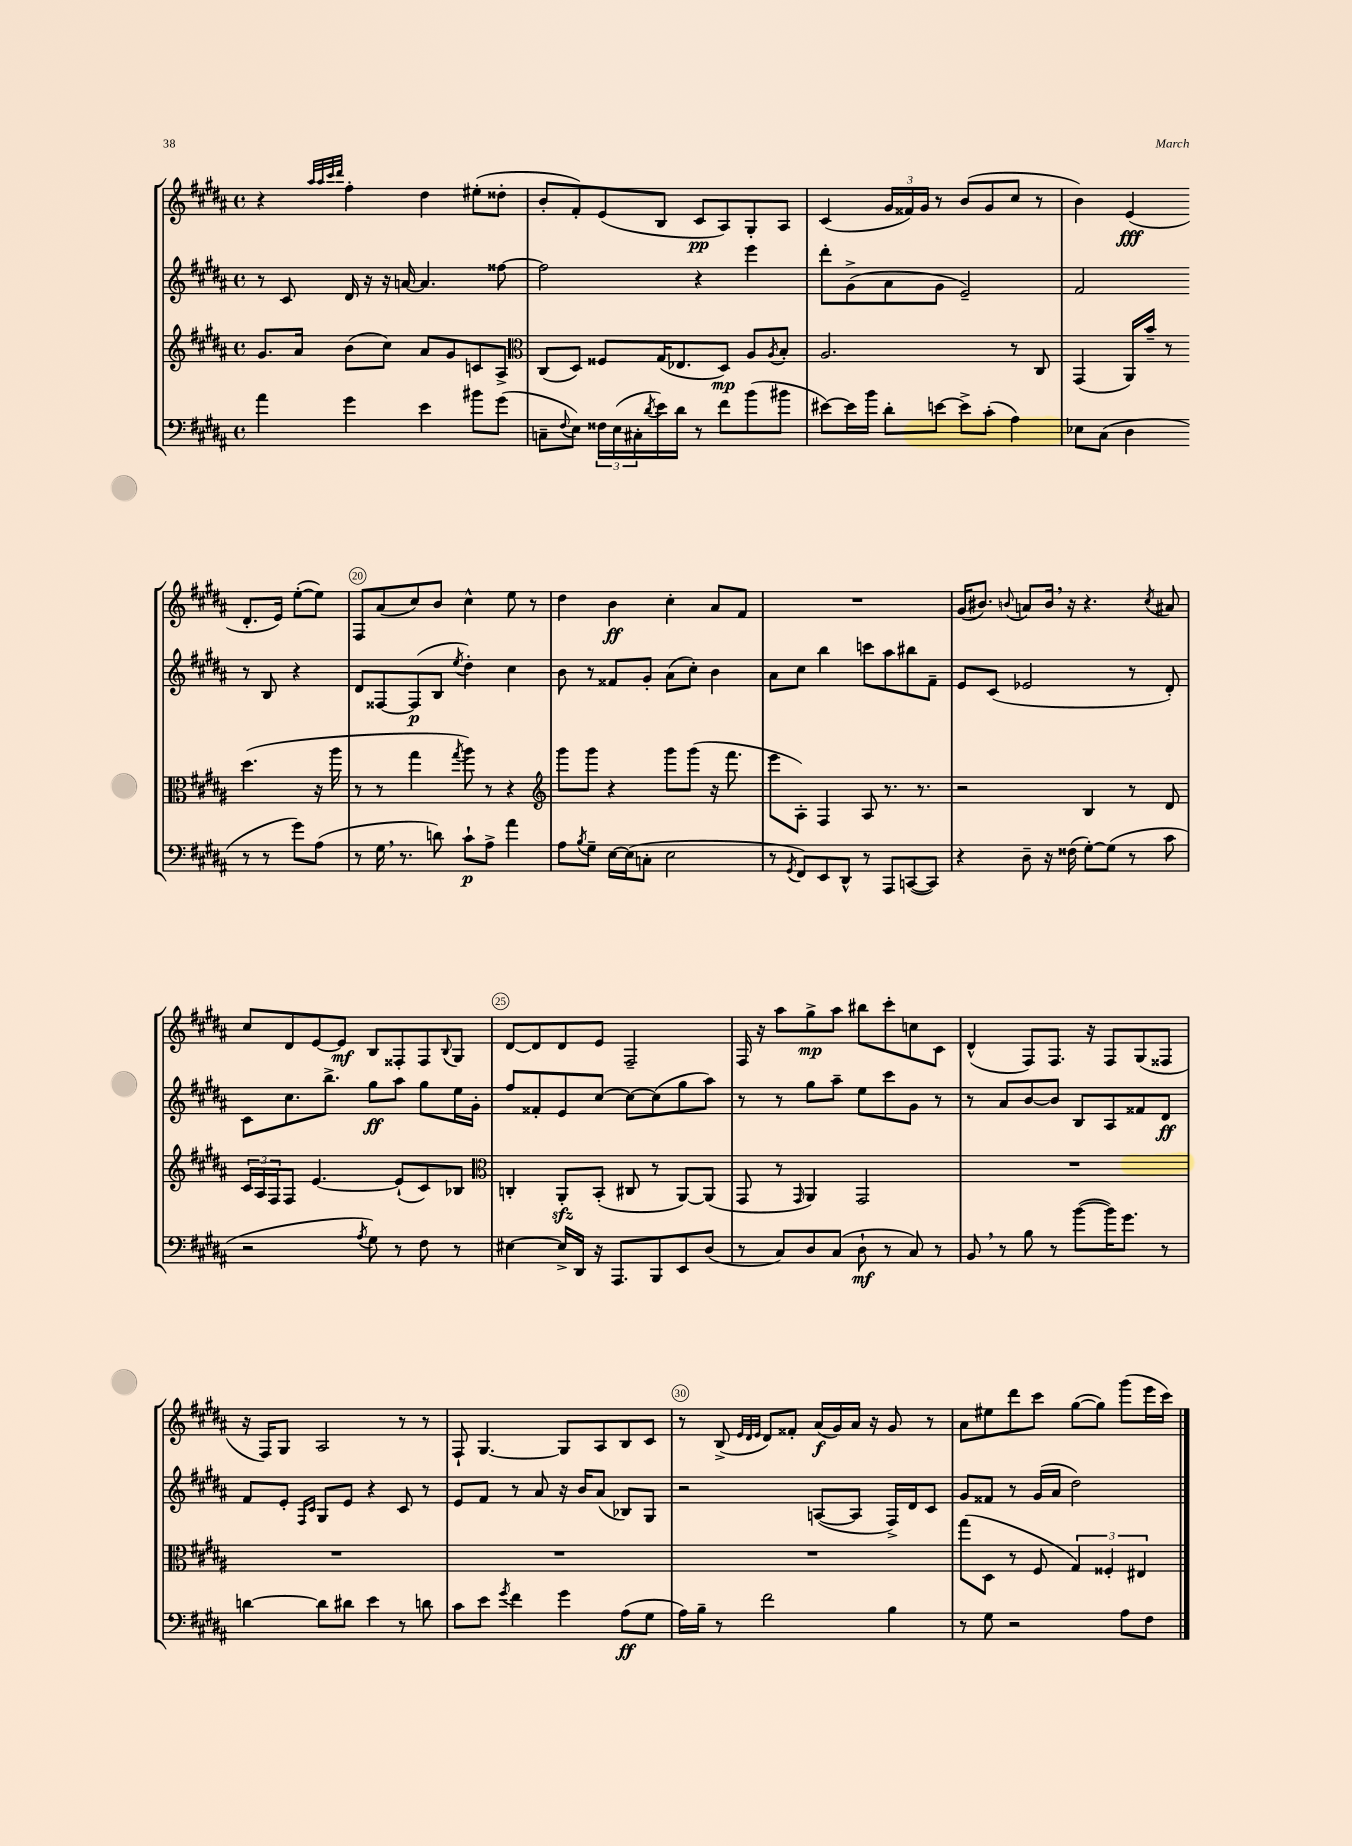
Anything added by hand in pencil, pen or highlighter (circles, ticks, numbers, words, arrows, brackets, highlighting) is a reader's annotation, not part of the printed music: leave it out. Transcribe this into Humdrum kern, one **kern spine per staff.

**kern	**dynam	**kern	**dynam	**kern	**dynam	**kern	**dynam
*part4	*part4	*part3	*part3	*part2	*part2	*part1	*part1
*staff4	*staff4	*staff3	*staff3	*staff2	*staff2	*staff1	*staff1
*clefF4	*	*clefG2	*	*clefG2	*	*clefG2	*
*k[f#c#g#d#a#]	*	*k[f#c#g#d#a#]	*	*k[f#c#g#d#a#]	*	*k[f#c#g#d#a#]	*
*M4/4	*	*M4/4	*	*M4/4	*	*M4/4	*
*met(c)	*	*met(c)	*	*met(c)	*	*met(c)	*
=16	=16	=16	=16	=16	=16	=16	=16
4a#\	.	8.g#/L	.	8r	.	4r	.
.	.	.	.	8c#/	.	.	.
.	.	16a#/Jk	.	.	.	.	.
.	.	.	.	.	.	32qqaa#/LLL	.
.	.	.	.	.	.	32qqaa#/	.
.	.	.	.	.	.	32qqccc#/	.
.	.	.	.	.	.	32qqddd#/JJJ	.
4g#\	.	(8b\L	.	16d#/	.	4ff#'\	.
.	.	.	.	16r	.	.	.
.	.	8cc#\J)	.	16r	.	.	.
.	.	.	.	[16an/	.	.	.
4e\	.	8a#/L	.	4.a/]	.	4dd#\	.
.	.	8g#/	.	.	.	.	.
8b#X\L	.	8cn/	.	.	.	(8ee#X'\L	.
(8g#\J	.	8A#^/J	.	[8ff##X\	.	8dd##X'\J	.
=17	=17	=17	=17	=17	=17	=17	=17
*	*	*clefC3	*	*	*	*	*
8Cn~\L	.	(8C#/L	.	2ff##\]	.	8b'/L	.
8qqF#/	.	.	.	.	.	.	.
8E\J)	.	8D#/J)	.	.	.	8f#'/)	.
24F##X\LL	.	8F##X/L	.	.	.	(8e/	.
(24E\	.	.	.	.	.	.	.
24C#X'\	.	.	.	.	.	.	.
8qd#/	.	.	.	.	.	.	.
16e\)	.	(16G#/K	.	.	.	8B/J	.
16d#\JJ	.	8.E-X/	.	.	.	.	.
8r	.	.	.	4r	.	8c#/L	pp
8f#\L	.	8D#/J)	mp	.	.	8A#/)	.
(8b\	.	8A#/L	.	4eee\	.	8G#'/	.
.	.	8qA#/	.	.	.	.	.
8b#X\J	.	8B'/J	.	.	.	8A#/J	.
=18	=18	=18	=18	=18	=18	=18	=18
[8e#X\L)	.	2.A#/	.	8ddd#'\L	.	(4c#/	.
16e#\L]	.	.	.	(8g#^\	.	.	.
16b\JJ	.	.	.	.	.	.	.
8d#'\L	.	.	.	8a#\	.	24g#/LL	.
.	.	.	.	.	.	24f##X/)	.
.	.	.	.	.	.	24g#/JJ	.
[8en\J	.	.	.	8g#\J	.	8r	.
8e^\L]	.	.	.	2e~/)	.	(8b/L	.
(8c#'\J	.	.	.	.	.	8g#/	.
4A#\)	.	8r	.	.	.	8cc#/J	.
.	.	8C#/	.	.	.	8r	.
=19	=19	=19	=19	=19	=19	=19	=19
8E-X\L	.	(4GG#/	.	2f#/	.	4b\)	.
(8C#\J	.	.	.	.	.	.	.
4D#\	.	16AA#/LL)	.	.	.	(4e/	fff
.	.	16b~/JJ	.	.	.	.	.
.	.	8r	.	.	.	.	.
8r	.	(4.dd#\	.	8r	.	8.d#'/L	.
8r	.	.	.	8B/	.	.	.
.	.	.	.	.	.	16e/Jk)	.
8g#\L)	.	.	.	4r	.	([8ee'\L	.
(8A#\J	.	16r	.	.	.	8ee\J])	.
.	.	16aa#\	.	.	.	.	.
!!LO:LB:g=z
=20	=20	=20	=20	=20	=20	=20	=20
8r	.	8r	.	8d#/L	.	8F#/L	.
16G#,\	.	8r	.	[8F##X/	.	(8a#/	.
8.r	.	.	.	.	.	.	.
.	.	4gg#\	.	(8F##/]	p	8cc#/)	.
8dn\)	.	.	.	8B/J	.	8b/J	.
.	.	8qgg#/	.	8qee/	.	.	.
8c#`\L	p	8aa#\)	.	4dd#'\)	.	4cc#^^\	.
8A#^\J	.	8r	.	.	.	.	.
4a#\	.	4r	.	4cc#\	.	8ee\	.
.	.	.	.	.	.	8r	.
=21	=21	=21	=21	=21	=21	=21	=21
*	*	*clefG2	*	*	*	*	*
8A#\L	.	8ggg#\L	.	8b\	.	4dd#\	.
8qB/	.	.	.	.	.	.	.
8G#~\J	.	8ggg#\J	.	8r	.	.	.
[16E\LL	.	4r	.	8f##X/L	.	4b\	ff
(16E\J]	.	.	.	.	.	.	.
8Cn'\J	.	.	.	8g#'/J	.	.	.
2E\	.	8ggg#\L	.	(8a#\L	.	4cc#'\	.
.	.	(8ggg#\J	.	8cc#'\J)	.	.	.
.	.	16r	.	4b\	.	8a#/L	.
.	.	8.fff#\	.	.	.	.	.
.	.	.	.	.	.	8f#/J	.
=22	=22	=22	=22	=22	=22	=22	=22
8r	.	8eee\L	.	8a#\L	.	1r	.
8qGG#/	.	.	.	.	.	.	.
8FF#/L)	.	8A#'\J)	.	8cc#\J	.	.	.
8EE/	.	4F#/	.	4bb\	.	.	.
8DD#^^/J	.	.	.	.	.	.	.
8r	.	8A#/	.	8cccn\L	.	.	.
8AAA#/L	.	8.r	.	8aa#\	.	.	.
([8CCn/	.	.	.	8bb#X\	.	.	.
.	.	8.r	.	.	.	.	.
8CC/J])	.	.	.	8f#~\J	.	.	.
=23	=23	=23	=23	=23	=23	=23	=23
4r	.	2r	.	8e/L	.	(16g#/KL	.
.	.	.	.	.	.	8.b#X/J)	.
.	.	.	.	(8c#/J	.	.	.
.	.	.	.	.	.	8qqbn/	.
8D#~\	.	.	.	2e-X/	.	8an/L	.
16r	.	.	.	.	.	16b,/Jk	.
(16F##X\	.	.	.	.	.	16r	.
[8G#'\L)	.	4B/	.	.	.	4.r	.
(8G#\J]	.	.	.	.	.	.	.
8r	.	8r	.	8r	.	.	.
.	.	.	.	.	.	8qcc#/	.
8c#\	.	8d#/	.	8d#'/)	.	8a#X/	.
!!LO:LB:g=z
=24	=24	=24	=24	=24	=24	=24	=24
2r	.	24c#/LL	.	8c#\L	.	8cc#/L	.
.	.	24A#/	.	.	.	.	.
.	.	24F#/J	.	.	.	.	.
.	.	8F#/J	.	8.cc#\	.	8d#/	.
.	.	[4.e/	.	.	.	[8e/	.
.	.	.	.	8.bb^\J	.	.	.
.	.	.	.	.	.	8e/J]	mf
8qA#/	.	.	.	.	.	.	.
8G#\)	.	.	.	8gg#\L	ff	8B/L	.
8r	.	(8e`/L]	.	8aa#\J	.	8F##X'/	.
8F#\	.	8c#/)	.	8gg#\L	.	8F##/	.
.	.	.	.	.	.	8qqB/	.
8r	.	8B-X/J	.	16ee\L	.	8G#/J	.
.	.	.	.	16g#'\JJ	.	.	.
=25	=25	=25	=25	=25	=25	=25	=25
*	*	*clefC3	*	*	*	*	*
[4E#X\	.	4Cn'/	.	8ff#/L	.	[8d#/L	.
.	.	.	.	8f##X'/	.	8d#/]	.
16E#^/LL]	.	8AA#zz'/L	.	8e/	.	8d#/	.
16DD#/JJ	.	.	.	.	.	.	.
16r	.	(8BB'/J	.	[8cc#/J	.	8e/J	.
8.AAA#/L	.	.	.	.	.	.	.
.	.	8C#X/	.	8cc#\L_	.	2F#~/	.
8BBB/	.	8r	.	(8cc#\]	.	.	.
8EE/	.	[8AA#/L)	.	8gg#\	.	.	.
(8D#/J	.	(8AA#/J]	.	8aa#\J)	.	.	.
=26	=26	=26	=26	=26	=26	=26	=26
8r	.	8GG#/	.	8r	.	16F#/	.
.	.	.	.	.	.	16r	.
8C#/L)	.	8r	.	8r	.	8aa#\L	.
.	.	16qqGG#/	.	.	.	.	.
8D#/	.	4AA#/)	.	8gg#\L	.	8gg#^\	mp
(8C#/J	.	.	.	8aa#~\J	.	8aa#\J	.
8D#`\	mf	2GG#/	.	8ee\L	.	8bb#X\L	.
8r	.	.	.	8ccc#\	.	8ccc#'\	.
8C#/)	.	.	.	8g#\J	.	8ccn\	.
8r	.	.	.	8r	.	8c#\J	.
=27	=27	=27	=27	=27	=27	=27	=27
8BB,/	.	1r	.	8r	.	(4d#^^/	.
8r	.	.	.	8a#/L	.	.	.
8B\	.	.	.	[8b/	.	8F#/L)	.
8r	.	.	.	8b/J]	.	8.F#/J	.
([8b\L	.	.	.	8B/L	.	.	.
.	.	.	.	.	.	16r	.
16b\K])	.	.	.	8A#/	.	8F#/L	.
8.g#\J	.	.	.	.	.	.	.
.	.	.	.	8f##X/	.	(8G#/	.
8r	.	.	.	8d#/J	ff	8F##X/J	.
!!LO:LB:g=z
=28	=28	=28	=28	=28	=28	=28	=28
[4dn\	.	1r	.	8f#/L	.	16r	.
.	.	.	.	.	.	16F#/KL)	.
.	.	.	.	8e'/J	.	8G#/J	.
.	.	.	.	16qqF#/LL	.	.	.
.	.	.	.	16qqc#/JJ	.	.	.
8d\L]	.	.	.	8G#/L	.	2A#/	.
8d#X\J	.	.	.	8e/J	.	.	.
4e\	.	.	.	4r	.	.	.
8r	.	.	.	8c#/	.	8r	.
8dn\	.	.	.	8r	.	8r	.
=29	=29	=29	=29	=29	=29	=29	=29
8c#\L	.	1r	.	8e/L	.	8F#`/	.
8e\J	.	.	.	8f#/J	.	[4.G#/	.
8qg#/	.	.	.	.	.	.	.
4f#\	.	.	.	8r	.	.	.
.	.	.	.	8a#/	.	.	.
4g#\	.	.	.	16r	.	8G#/L]	.
.	.	.	.	16b/KL	.	.	.
.	.	.	.	(8a#/J	.	8A#/	.
(8A#\L	ff	.	.	8B-X/L)	.	8B/	.
8G#\J	.	.	.	8G#/J	.	8c#/J	.
=30	=30	=30	=30	=30	=30	=30	=30
16A#\LL)	.	1r	.	2r	.	8r	.
16B~\JJ	.	.	.	.	.	.	.
8r	.	.	.	.	.	(8B^/	.
.	.	.	.	.	.	32qqe/LLL	.
.	.	.	.	.	.	32qqd#/	.
.	.	.	.	.	.	32qqe/JJJ	.
2f#\	.	.	.	.	.	8d#/L)	.
.	.	.	.	.	.	8f##X'/J	.
.	.	.	.	([8An/L	.	(16a#/LL	f
.	.	.	.	.	.	16g#/)	.
.	.	.	.	8A/J]	.	16a#/JJ	.
.	.	.	.	.	.	16r	.
4B\	.	.	.	16F#^/LL)	.	8g#/	.
.	.	.	.	16d#/J	.	.	.
.	.	.	.	8c#/J	.	8r	.
=31	=31	=31	=31	=31	=31	=31	=31
8r	.	(8gg#\L	.	8g#/L	.	8a#\L	.
8G#\	.	8D#\J	.	8f##X/J	.	8ee#X\	.
2r	.	8r	.	8r	.	8ddd#\	.
.	.	8F#/	.	(16g#/LL	.	8ccc#\J	.
.	.	.	.	16a#/JJ	.	.	.
.	.	6G#/)	.	2dd#\)	.	([8gg#\L	.
.	.	.	.	.	.	8gg#\J])	.
.	.	6F##X'/	.	.	.	.	.
8A#\L	.	.	.	.	.	(8ggg#\L	.
.	.	6E#X/	.	.	.	.	.
8F#\J	.	.	.	.	.	16eee\L	.
.	.	.	.	.	.	16ccc#\JJ)	.
==	==	==	==	==	==	==	==
*-	*-	*-	*-	*-	*-	*-	*-
